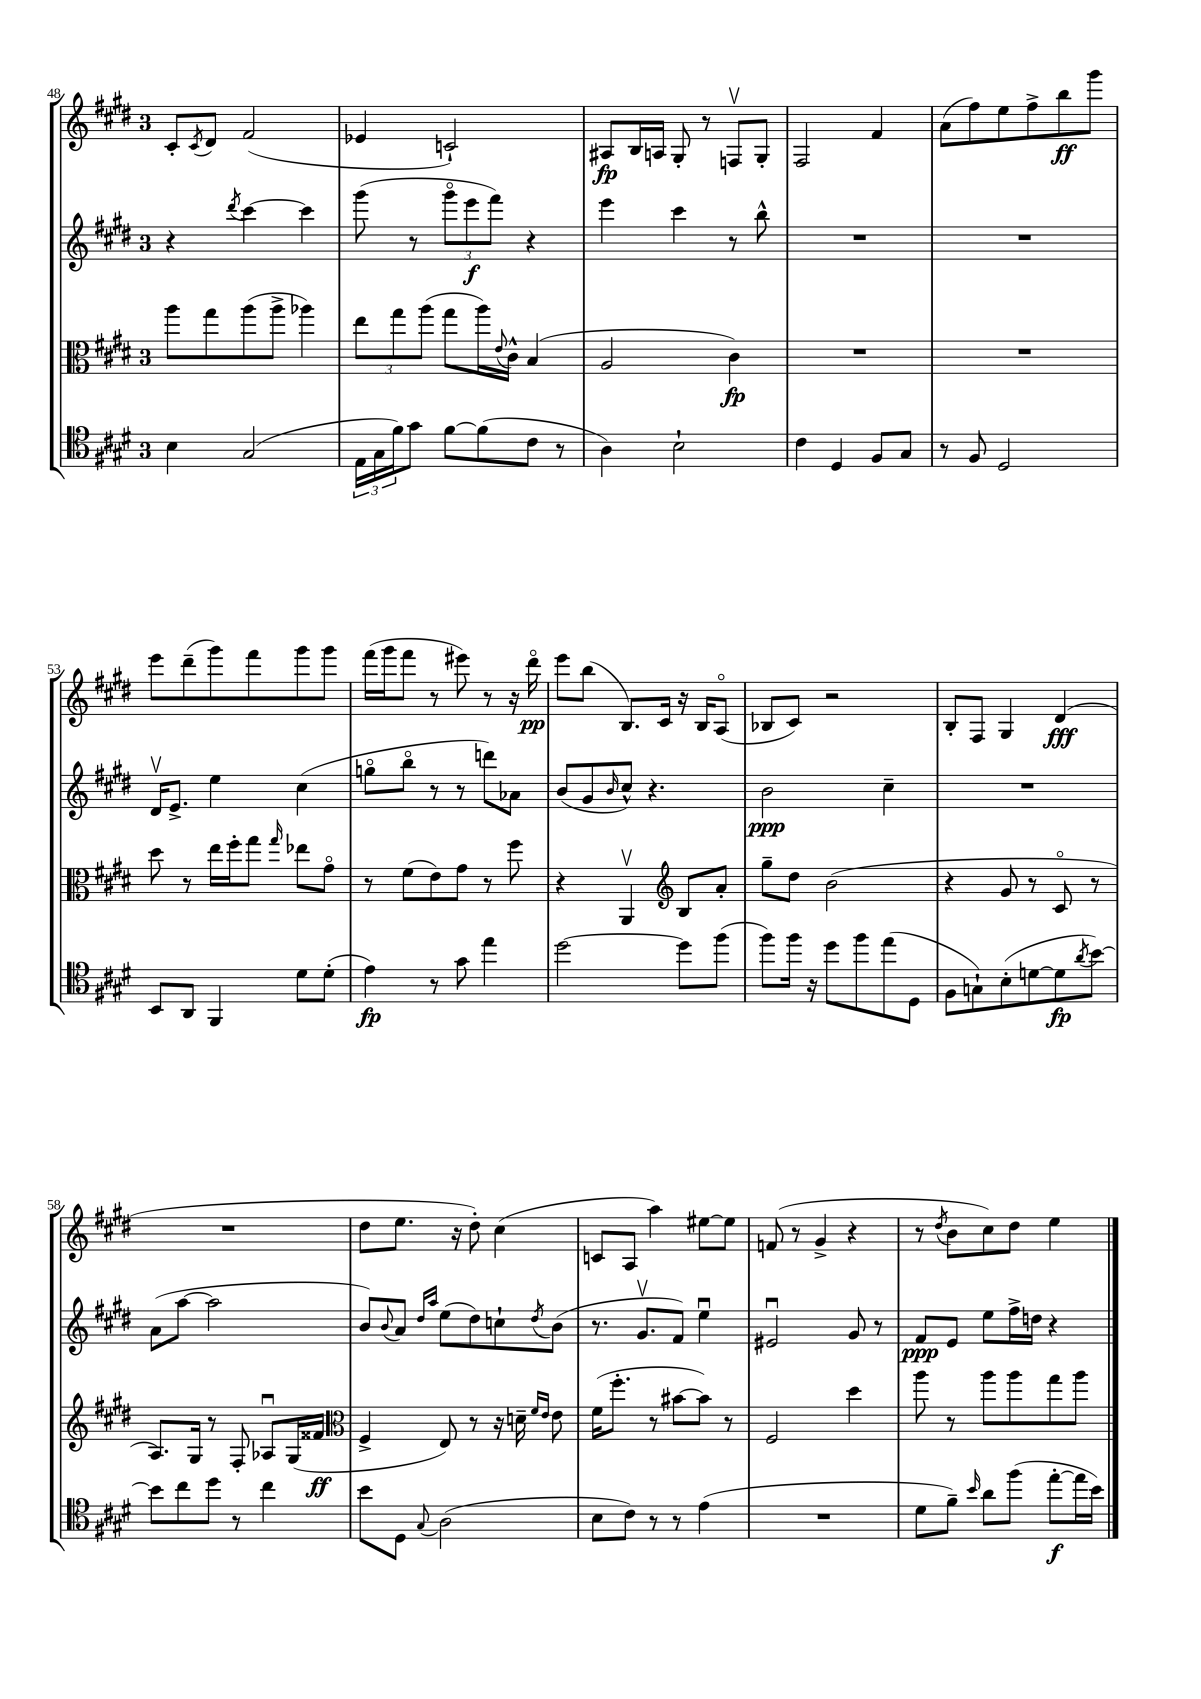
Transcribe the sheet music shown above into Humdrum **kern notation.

**kern	**dynam	**kern	**dynam	**kern	**dynam	**kern	**dynam
*part4	*part4	*part3	*part3	*part2	*part2	*part1	*part1
*staff4	*staff4	*staff3	*staff3	*staff2	*staff2	*staff1	*staff1
*clefC4	*	*clefC3	*	*clefG2	*	*clefG2	*
*k[f#c#g#d#]	*	*k[f#c#g#d#]	*	*k[f#c#g#d#]	*	*k[f#c#g#d#]	*
*M3/4	*	*M3/4	*	*M3/4	*	*M3/4	*
=48	=48	=48	=48	=48	=48	=48	=48
4B\	.	8aa\L	.	4r	.	8c#'/L	.
.	.	.	.	.	.	8qc#/	.
.	.	8gg#\	.	.	.	8d#/J	.
.	.	.	.	8qddd#/	.	.	.
(2G#/	.	(8aa\	.	[4ccc#\	.	(2f#/	.
.	.	8aa^\J	.	.	.	.	.
.	.	4aa-X\)	.	4ccc#\]	.	.	.
=49	=49	=49	=49	=49	=49	=49	=49
24E\LL	.	12ee\L	.	(8ggg#\	.	4e-X/	.
24G#\	.	.	.	.	.	.	.
24f#\J)	.	12gg#\	.	.	.	.	.
8g#\J	.	.	.	8r	.	.	.
.	.	(12aa\J	.	.	.	.	.
[8f#\L	.	8gg#\L	.	12ggg#\L	.	2cn`/)	.
.	.	.	.	12eee\	f	.	.
(8f#\]	.	16aa\L)	.	.	.	.	.
.	.	.	.	12fff#\J)	.	.	.
.	.	8qqe/	.	.	.	.	.
.	.	16c#^^\JJ	.	.	.	.	.
8c#\J	.	(4B/	.	4r	.	.	.
8r	.	.	.	.	.	.	.
=50	=50	=50	=50	=50	=50	=50	=50
4A\)	.	2A/	.	4eee\	.	8A#X/L	fp
.	.	.	.	.	.	16B/L	.
.	.	.	.	.	.	16An/JJ	.
2B`\	.	.	.	4ccc#\	.	8G#'/	.
.	.	.	.	.	.	8r	.
.	.	4c#\)	fp	8r	.	8Fnv/L	.
.	.	.	.	8bb^^\	.	8G#'/J	.
=51	=51	=51	=51	=51	=51	=51	=51
4c#\	.	2.r	.	2.r	.	2F#/	.
4D#/	.	.	.	.	.	.	.
8F#/L	.	.	.	.	.	4f#/	.
8G#/J	.	.	.	.	.	.	.
=52	=52	=52	=52	=52	=52	=52	=52
8r	.	2.r	.	2.r	.	(8a\L	.
8F#/	.	.	.	.	.	8ff#\)	.
2D#/	.	.	.	.	.	8ee\	.
.	.	.	.	.	.	8ff#^\	.
.	.	.	.	.	.	8bb\	ff
.	.	.	.	.	.	8ggg#\J	.
!!LO:LB:g=z
=53	=53	=53	=53	=53	=53	=53	=53
8BB/L	.	8dd#\	.	16d#v/KL	.	8eee\L	.
.	.	.	.	8.e^/J	.	.	.
8AA/J	.	8r	.	.	.	(8ddd#~\	.
4FF#/	.	16ee\LL	.	4ee\	.	8ggg#\)	.
.	.	16ff#'\J	.	.	.	.	.
.	.	8gg#\J	.	.	.	8fff#\	.
.	.	16qqgg#/	.	.	.	.	.
8d#\L	.	8ee-X\L	.	(4cc#\	.	8ggg#\	.
(8d#'\J	.	8g#\J	.	.	.	8ggg#\J	.
=54	=54	=54	=54	=54	=54	=54	=54
4e\)	fp	8r	.	8ggn\L	.	(16fff#\LL	.
.	.	.	.	.	.	16ggg#\J	.
.	.	(8f#\L	.	8bb\J	.	8fff#\J	.
8r	.	8e\)	.	8r	.	8r	.
8g#\	.	8g#\J	.	8r	.	8eee#X\)	.
4ee\	.	8r	.	8dddn\L)	.	8r	.
.	.	8ff#\	.	8a-X\J	.	16r	.
.	.	.	.	.	.	16ddd#\	pp
=55	=55	=55	=55	=55	=55	=55	=55
[2dd#\	.	4r	.	(8b/L	.	8eee\L	.
.	.	.	.	8g#/	.	(8bb\J	.
.	.	.	.	16qqb/	.	.	.
.	.	4AAv/	.	8cc#^^/J)	.	8.B/L)	.
.	.	.	.	4.r	.	.	.
.	.	.	.	.	.	16c#/Jk	.
*	*	*clefG2	*	*	*	*	*
8dd#\L]	.	8B/L	.	.	.	16r	.
.	.	.	.	.	.	16B/KL	.
(8ff#\J	.	8a'/J	.	.	.	(8A/J	.
=56	=56	=56	=56	=56	=56	=56	=56
8ff#\L)	.	8gg#~\L	.	2b\	ppp	8B-X/L	.
16ff#\Jk	.	8dd#\J	.	.	.	8c#/J)	.
16r	.	.	.	.	.	.	.
8dd#\L	.	(2b\	.	.	.	2r	.
8ff#\	.	.	.	.	.	.	.
(8ee\	.	.	.	4cc#~\	.	.	.
8D#\J	.	.	.	.	.	.	.
=57	=57	=57	=57	=57	=57	=57	=57
8F#\L	.	4r	.	2.r	.	8B'/L	.
8Gn`\)	.	.	.	.	.	8F#/J	.
(8B'\	.	8g#/	.	.	.	4G#/	.
[8dn\	.	8r	.	.	.	.	.
8d\]	fp	8c#/	.	.	.	(4d#/	fff
8qa/	.	.	.	.	.	.	.
[8b\J)	.	8r	.	.	.	.	.
!!LO:LB:g=z
=58	=58	=58	=58	=58	=58	=58	=58
8b\L]	.	8.A/L)	.	(8a\L	.	2.r	.
8cc#\	.	.	.	[8aa\J	.	.	.
.	.	16G#/Jk	.	.	.	.	.
8dd#\J	.	8r	.	2aa\]	.	.	.
8r	.	8F#'/	.	.	.	.	.
4cc#\	.	8A-Xu/L	.	.	.	.	.
.	.	(16G#/L	.	.	.	.	.
.	.	16f##X/JJ	ff	.	.	.	.
=59	=59	=59	=59	=59	=59	=59	=59
*	*	*clefC3	*	*	*	*	*
8b\L	.	4F#^/	.	8b/L)	.	8dd#\L	.
.	.	.	.	8qqb/	.	.	.
8D#\J	.	.	.	8a/J	.	8.ee\J	.
.	.	.	.	16qqdd#/LL	.	.	.
8qqG#/	.	.	.	16qqaa/JJ	.	.	.
(2A\	.	8E/)	.	(8ee\L	.	.	.
.	.	.	.	.	.	16r	.
.	.	8r	.	8dd#\)	.	8dd#'\)	.
.	.	16r	.	8ccn`\	.	(4cc#\	.
.	.	16dn~\	.	.	.	.	.
.	.	16qqf#/LL	.	.	.	.	.
.	.	16qqe/JJ	.	8qdd#/	.	.	.
.	.	8e\	.	(8b\J	.	.	.
=60	=60	=60	=60	=60	=60	=60	=60
8B\L	.	(16f#\KL	.	8.r	.	8cn/L	.
.	.	8.ff#'\J	.	.	.	.	.
8c#\J)	.	.	.	.	.	8A/J	.
.	.	.	.	8.g#v/L	.	.	.
8r	.	8r	.	.	.	4aa\)	.
8r	.	[8b#X\L	.	8f#/J)	.	.	.
(4e\	.	8b#\J])	.	4eeu\	.	[8ee#X\L	.
.	.	8r	.	.	.	8ee#\J]	.
=61	=61	=61	=61	=61	=61	=61	=61
2.r	.	2F#/	.	2e#Xu/	.	(8fn/	.
.	.	.	.	.	.	8r	.
.	.	.	.	.	.	4g#^/	.
.	.	4dd#\	.	8g#/	.	4r	.
.	.	.	.	8r	.	.	.
=62	=62	=62	=62	=62	=62	=62	=62
8d#\L	.	8aa\	.	8f#/L	ppp	8r	.
.	.	.	.	.	.	8qdd#/	.
8f#~\J)	.	8r	.	8e/J	.	8b\L	.
16qqb/	.	.	.	.	.	.	.
8a\L	.	8aa\L	.	8ee\L	.	8cc#\)	.
(8ff#\J	.	8aa\	.	16ff#^\L	.	8dd#\J	.
.	.	.	.	16ddn\JJ	.	.	.
[8ee'\L	f	8gg#\	.	4r	.	4ee\	.
16ee\L]	.	8aa\J	.	.	.	.	.
16b\JJ)	.	.	.	.	.	.	.
==	==	==	==	==	==	==	==
*-	*-	*-	*-	*-	*-	*-	*-
